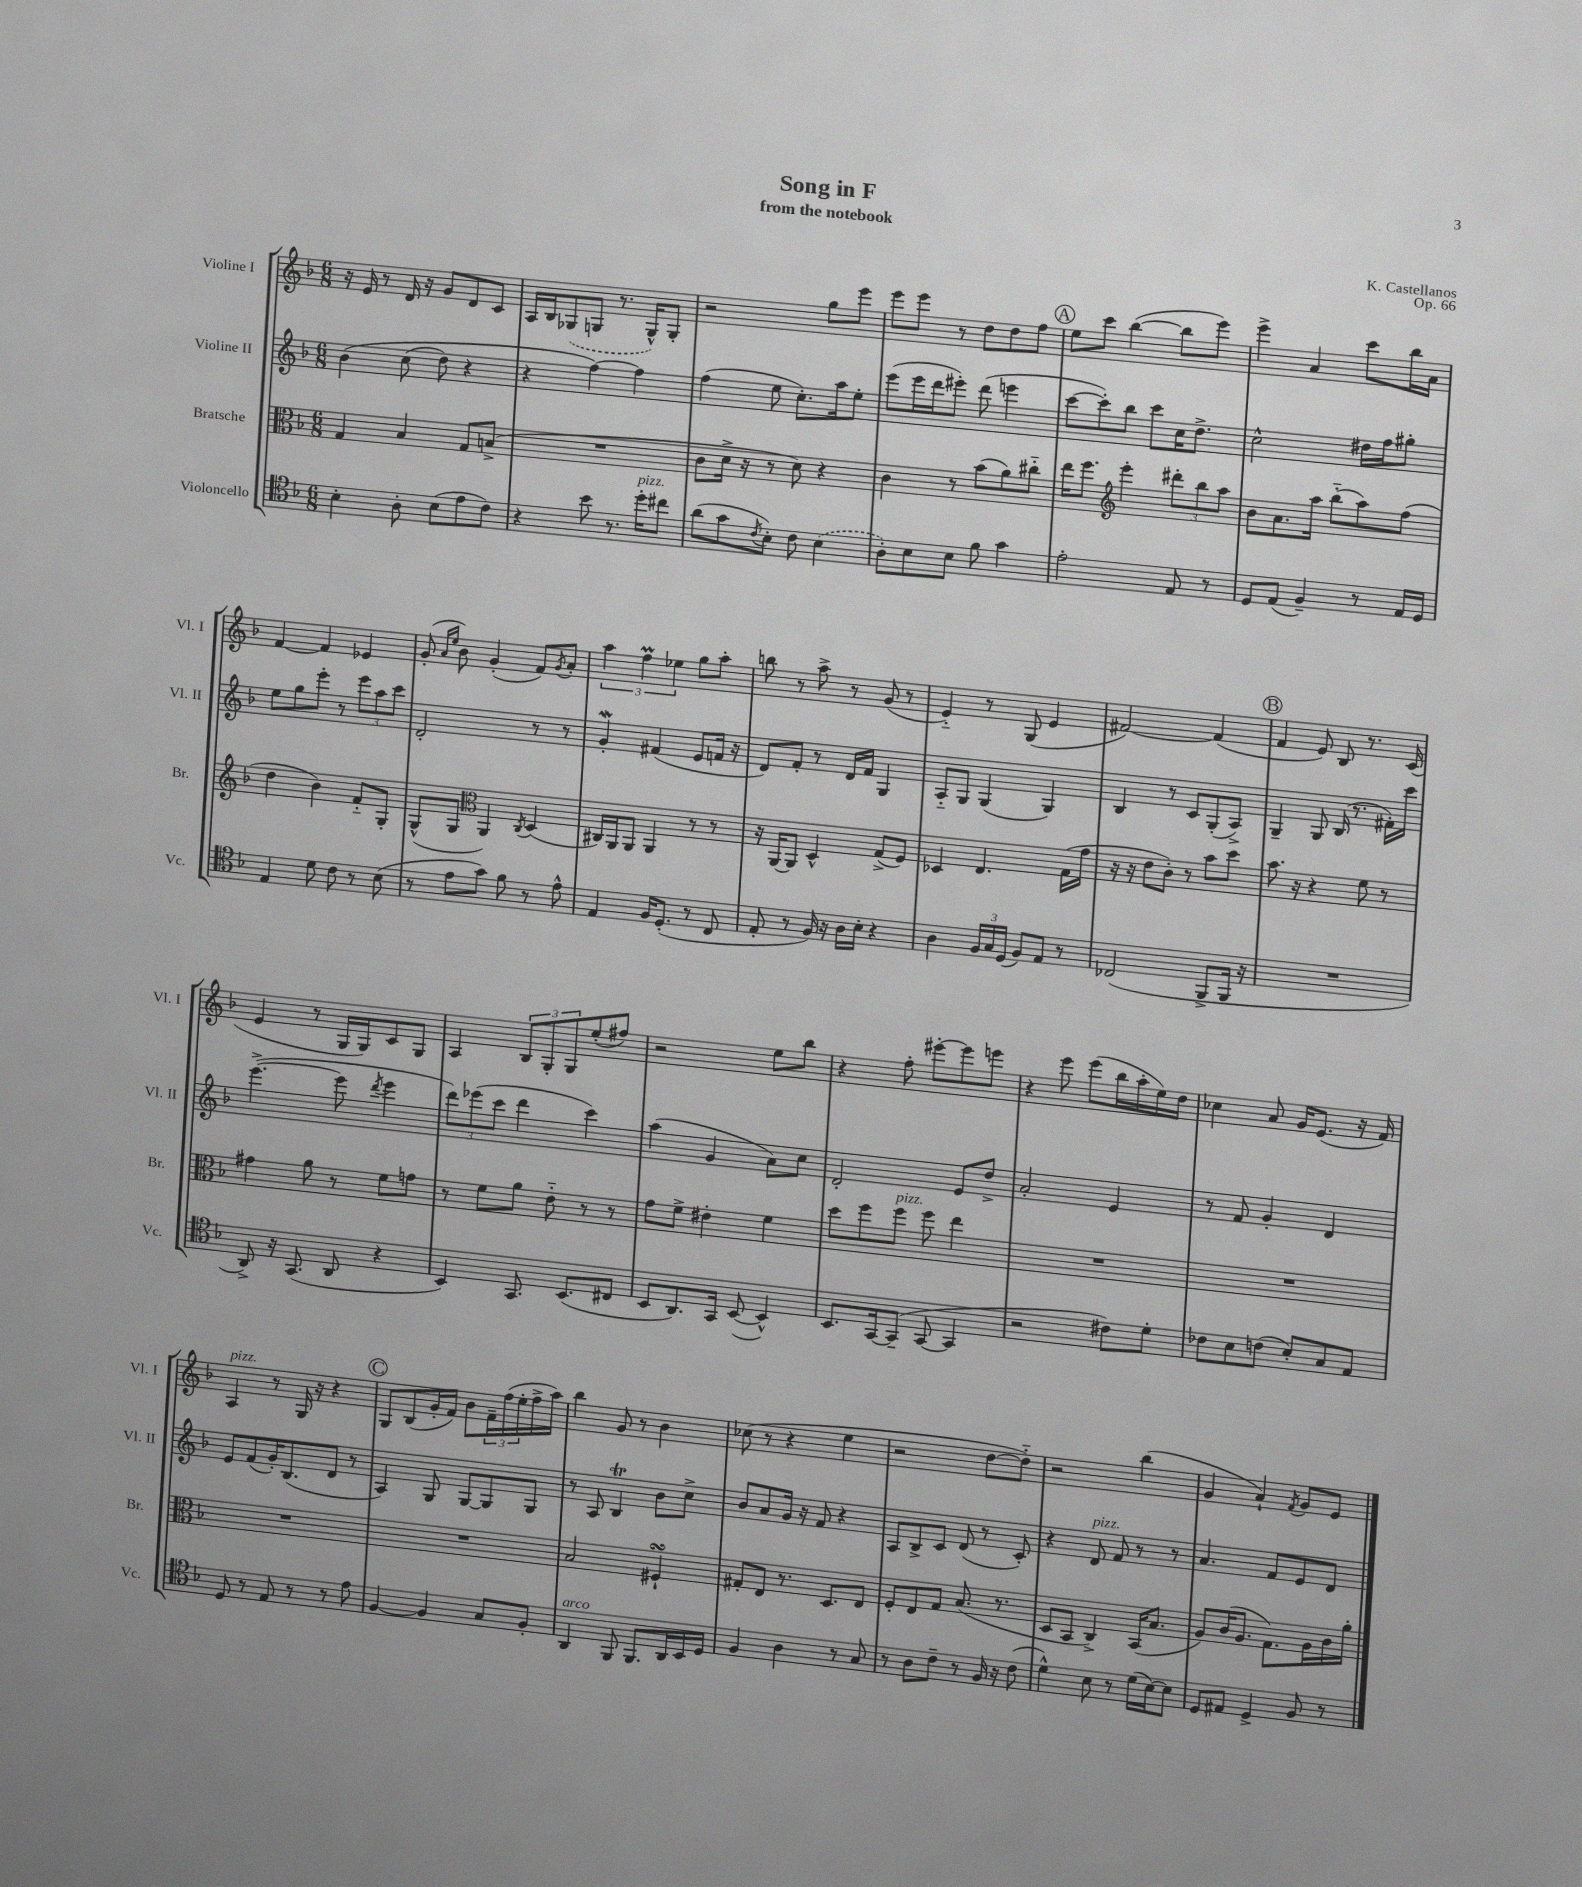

**kern	**kern	**kern	**kern
*part4	*part3	*part2	*part1
*staff4	*staff3	*staff2	*staff1
*I"Violoncello	*I"Bratsche	*I"Violine II	*I"Violine I
*I'Vc.	*I'Br.	*I'Vl. II	*I'Vl. I
*clefC4	*clefC3	*clefG2	*clefG2
*k[b-]	*k[b-]	*k[b-]	*k[b-]
*M6/8	*M6/8	*M6/8	*M6/8
=1	=1	=1	=1
4B-'\	4G/	(4b-\	16r
.	.	.	16e/
.	.	.	8r
8A'\	4B-/	(8cc\	16d/
.	.	.	16r
(8B-\L	.	8dd\)	8g/L
8e\	8G/L	4r	8d/
8c\J)	(8Bn^/J	.	8c/J
=2	=2	=2	=2
4r	2.r	4r	16A/LL
.	.	.	16B-/J
.	.	.	(8G-X/
8b-\	.	[4ff\)	8Gn/J
8.r	.	.	8.r
.	.	4ff\]	.
!LO:TX:a:i:t=pizz.	!	!	!
16dd'\KL	.	.	16G^^/KL)
8cc#X\J	.	.	8G'/J
=3	=3	=3	=3
(8a\L	8c\L	(4ff\	2r
8g\	16d^\Jk	.	.
.	16r	.	.
8qc/	.	.	.
8B-'\J)	8r	8ee\	.
8c\	8d\)	8.cc'\L)	.
(4B-\	4r	.	8gg\L
.	.	16aa\k	.
.	.	8ee'\J	8eee\J
=4	=4	=4	=4
8A'\L)	4c\	(8eee\L	8eee\L
8B-\	.	16eee\L	8eee\J
.	.	16ddd\J	.
8B-\J	8r	8eee#X'\J)	8r
8f\	(8b-\L	(8ddd\	8dd\L
4g\	8a\)	4eeen\	8dd\
.	8cc#X\J	.	8ff\J
!!LO:REH:place=s1:t=A
=5	=5	=5	=5
2e'\	16ee\KL	[8ccc\L	8ee\L
.	8.ff\J	.	.
.	.	8ccc'\])	8ccc\J
*	*clefG2	*	*
.	4eee'\	8bb-\J	([4bb-\
.	.	8ccc\L	.
8E/	12ddd#X'\L	16cc\K	8bb-\L]
.	.	8.dd^\J	.
.	12bb-\	.	.
8r	.	.	8eee\J)
.	12aa\J	.	.
=6	=6	=6	=6
8D/L	8b-\L	2cc^^\	4eee^\
(8E/J	8.a\	.	.
4F~/)	.	.	4a/
.	16aa\Jk	.	.
.	(8bb-\L	.	.
8r	8aa\)	16dd#X\LL	8ccc\L
.	.	16ff\J	.
16E/LL	(8ff\J	8gg#X'\J	16bb-\L
16D/JJ	.	.	16a\JJ
!!LO:LB:g=z
=7	=7	=7	=7
4E/	4dd\	8ee\L	[4f/
.	.	8gg\	.
8d\	4b-\)	8eee'\J	4f/]
8c\	.	8r	.
8r	8f/L	12eee\L	4e-X/
.	.	12aa\	.
(8B-\	8G'/J	.	.
.	.	12ccc\J	.
=8	=8	=8	=8
8r	(8G^^/L	2d'/	(8g'/
.	.	.	16qqa/LL
.	.	.	16qqee/JJ
8e\L	8G/J	.	8b-\)
*	*clefC3	*	*
8g\J)	4AA/)	.	(4g'/
8f\	.	.	.
.	8qC/	.	.
8r	(4D/	8r	8f/L)
.	.	.	8qg/
8e^^\	.	8r	8a'/J
=9	=9	=9	=9
4E/	16C#X/LL)	4gW'/	6aa\
.	16AA/J	.	.
.	8AA/J	.	.
.	.	.	6ffM\
16F/KL	4AA/	(4f#X/	.
(8.D'/J	.	.	.
.	.	.	6ee-X\
8r	8r	8e/L	8gg\L
8C/	8r	16fn/Jk	8aa'\J
.	.	16r	.
=10	=10	=10	=10
8E'/	16r	8d/L)	8bbn\
.	[16AA/KL	.	.
8r	8AA/J]	8f'/J	8r
16F/)	4D^^/	8r	8aa^\
16r	.	.	.
16A\LL	.	16d/LL	8r
16B-'\JJ	.	16f/JJ	.
4r	(8G^/L	4G/	(8g/
.	8F/J)	.	8r
=11	=11	=11	=11
4A\	4D-X/	8A/L	4e/)
.	.	8G/J	.
24F/LL	4.E/	(4G/	8r
24G/	.	.	.
(24D/JJ	.	.	.
8F/L)	.	.	(8G/
8E/J	.	4G/)	4e/
8r	(16G\LL	.	.
.	16g\JJ	.	.
=12	=12	=12	=12
(2C-X/	16r	4B-/	[2f#X/)
.	16r	.	.
.	8e\L	.	.
.	8c'\J)	8r	.
.	8r	8c/L	.
8FF^/L	8b-\L	(8G'/	(4f#/]
16FF/Jk	8dd\J	8A^/J)	.
16r	.	.	.
!!LO:REH:place=s1:t=B
=13	=13	=13	=13
2.r	8.b-\	4G~/	4f/
.	16r	.	.
.	4r	8G/	8e/)
.	.	(16B-/	8B-/
.	.	8.r	.
.	8f\	.	8.r
.	8r	16f#X'\LL)	.
.	.	16ccc\JJ	(16c/
!!LO:LB:g=z
=14	=14	=14	=14
8AA^/)	4g#X\	([4.eee^\	4e/
16r	.	.	.
(8.GG/	.	.	.
.	8a\	.	8r
8AA/	8r	8eee\]	16G/LL
.	.	.	16G/J)
.	.	8qddd/	.
4r	8f\L	4eee\	8c/
.	8gn\J	.	8G/J
=15	=15	=15	=15
4BB-/)	8r	12ddd\L)	4A/
.	.	(12eee-X\	.
.	8f\L	.	.
.	.	12ccc\J	.
8.GG/	8a\J	4ddd\	12B-/L
.	.	.	12G'/
.	8e\	.	.
.	.	.	12G/
(8.BB-/L	.	.	.
.	8r	4ccc\)	(8ee'/
8C#X/J	8r	.	8ff#X/J)
=16	=16	=16	=16
8BB-/L	8g\L	(4aa\	2r
8.AA/)	8f^\J	.	.
.	4e#X'\	4g/	.
16GG/Jk	.	.	.
([8BB-/	.	.	.
4BB-^^/])	4f\	8a\L)	8ee\L
.	.	8cc\J	8bb-\J
=17	=17	=17	=17
8.BB-/L	8dd\L	2d'/	4r
.	8ff\	.	.
[16GG/k	.	.	.
!	!LO:TX:a:i:t=pizz.	!	!
(8GG~/J]	8ff\J	.	8ff'\
[8GG/	8ff\	.	[8eee#X'\L
4GG/]	4ee\	8e/L	8eee#\]
.	.	8dd^/J	8eeen\J
=18	=18	=18	=18
2r	2.r	2a'/	4r
.	.	.	8eee\
.	.	.	(8eee\L
8c#X\L)	.	4e/	16bb-\L
.	.	.	16aa'\
8d'\J	.	.	16ee\)
.	.	.	16dd\JJ
=19	=19	=19	=19
8c-X\L	2.r	8r	4cc-X\
8B-\	.	8f/	.
(8cn\J	.	4g'/	8a/
8B-'/L)	.	.	16g/KL
.	.	.	(8.e/J
8G/	.	4d/	.
8E/J	.	.	16r
.	.	.	16f/)
!!LO:LB:g=z
=20	=20	=20	=20
!	!	!	!LO:TX:a:i:t=pizz.
8D/	2.r	8e/L	4A/
8r	.	(8f/	.
8E/	.	16g'/K)	8r
.	.	(8.B-/	.
8r	.	.	16G/
.	.	.	16r
8r	.	8d/J	4r
8e\	.	8r	.
!!LO:REH:place=s1:t=C
=21	=21	=21	=21
[4F/	2.r	4A/)	8G/L
.	.	.	(8B-/
4F/]	.	8G/	16g'/L
.	.	.	16f/JJ)
.	.	[8G/L	8b-\L
8G/L	.	8G/]	24f~\L
.	.	.	(24ff\
.	.	.	24ee'\
8F'/J	.	8G/J	16ff^\
.	.	.	16aa\JJ)
=22	=22	=22	=22
!LO:TX:a:i:t=arco	!	!	!
4AA/	2B-/	8r	4bb-\
.	.	8A/	.
8FF/	.	4B-T/	8g/
8.FF/L	.	.	8r
.	4F#XsSsS`/	8b-\L	4b-\
16AA/L	.	.	.
16BB-/	.	8cc^\J	.
16D/JJ	.	.	.
=23	=23	=23	=23
4F/	8G#X'/L	8b-/L	(8cc-X\
.	8E/J	8a/	8r
4A\	8.r	16g/Jk	4r
.	.	16r	.
.	.	8f/	.
.	8.D/L	.	.
8r	.	4r	4ee\
8G/	8E/J	.	.
=24	=24	=24	=24
8r	8F'/L	8A/L	2r
8A\L	8E/	8B-^/	.
8c~\J	8G/J	8c/J	.
8r	(8.B-/	(8d/	.
16F/	.	8r	[8dd\L
16r	8.r	.	.
(8c\	.	8c'/)	8dd\J])
=25	=25	=25	=25
4d^^\)	8D/L	4r	2r
.	8BB-/J	.	.
!	!	!LO:TX:a:i:t=pizz.	!
8B-\	4C^/)	8d/	.
8r	.	8f/	.
(16d\LL	(16BB-/KL	8r	(4bb-\
[16B-\J)	8.B-/J	.	.
8B-\J]	.	8r	.
=26	=26	=26	=26
8D/L	8A/L)	4.a/	4g/
8E#X/J	(16c/K	.	.
.	8.A/J	.	.
4D^/	.	.	4a`/)
.	8.G\L)	8f/L	.
.	.	.	8qf/
8F/	.	8e/	8g/L
.	16A\L	.	.
8r	16c\	8d/J	8e/J
.	16a'\JJ	.	.
==	==	==	==
*-	*-	*-	*-
